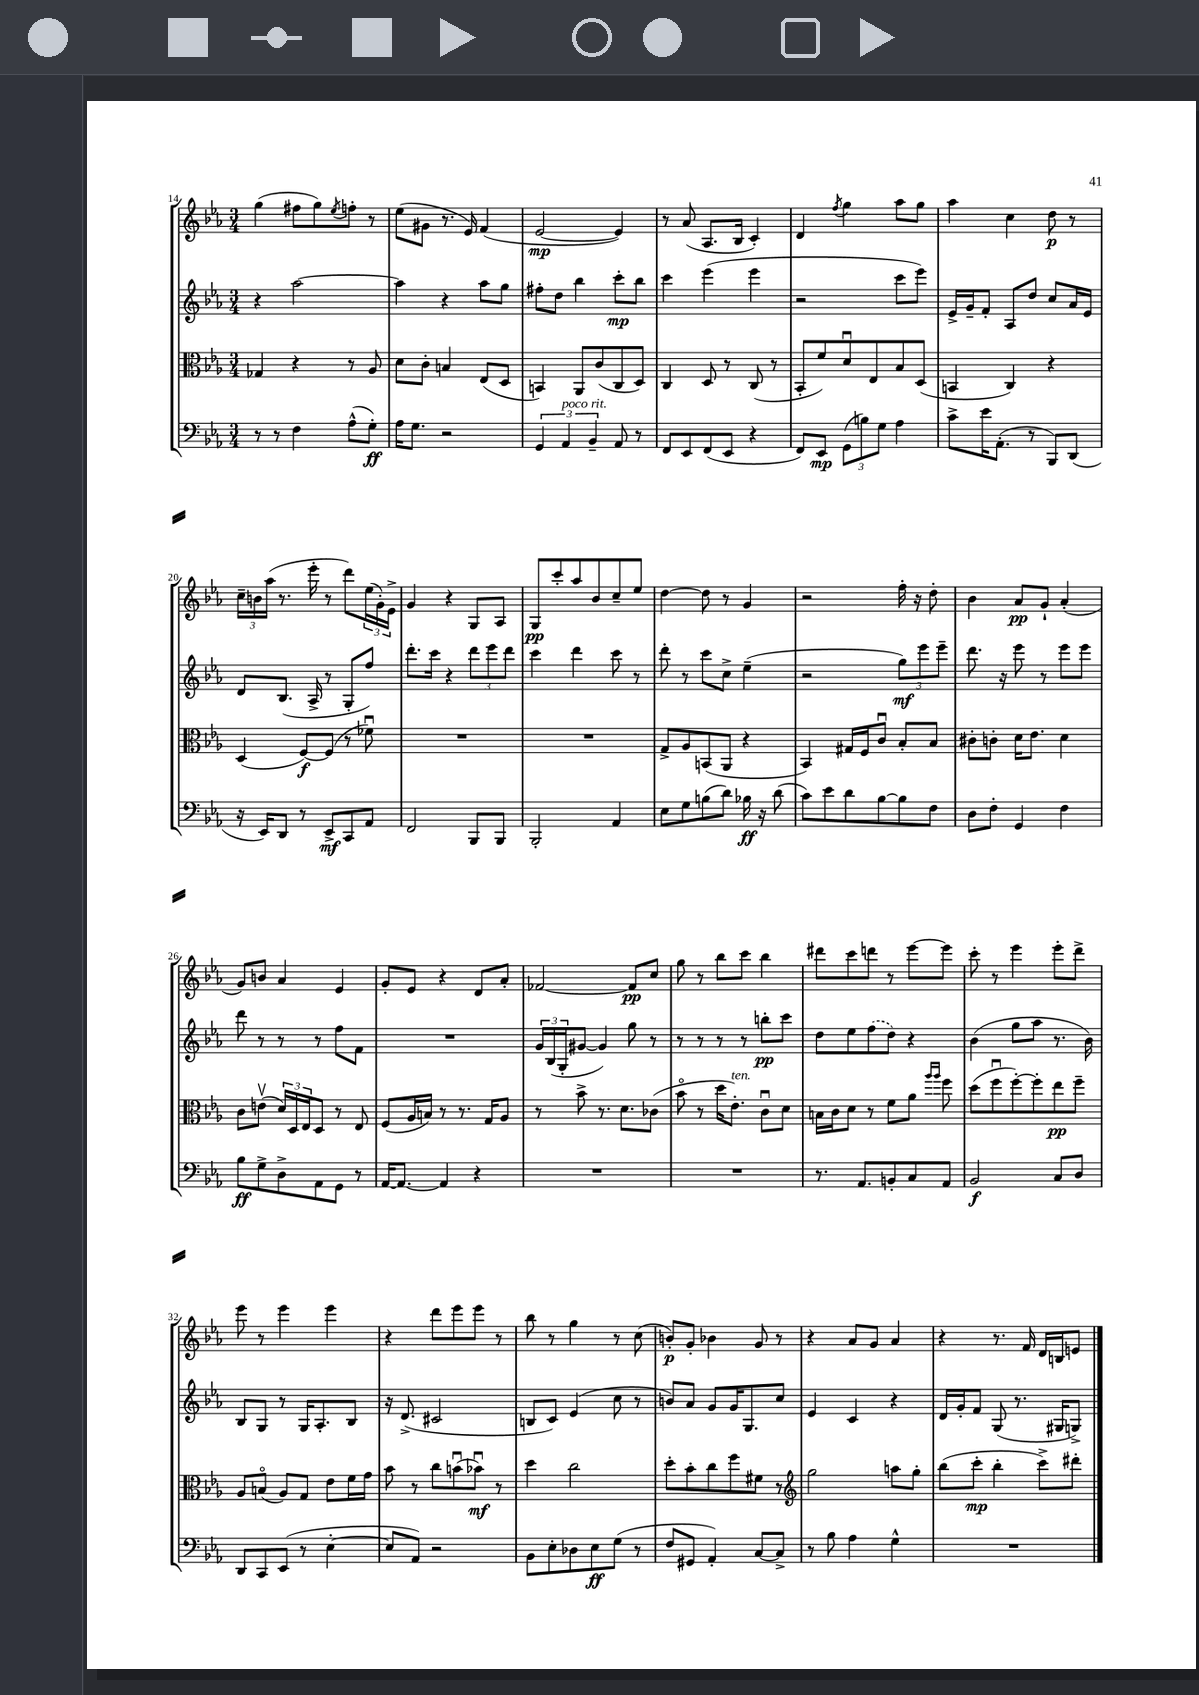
<<
\new StaffGroup <<
\new Staff = "s0" {
    \clef treble \key ees \major \numericTimeSignature \time 3/4
    g''4( fis''8 g''8) \acciaccatura { ees''8 } f''8-. r8 |
    ees''8( gis'8 r8. ees'16) f'4( |
    ees'2~\mp ees'4) |
    r8 aes'8( aes8. bes16 c'4-.) |
    d'4 \acciaccatura { f''8 } g''4 aes''8 g''8 |
    aes''4 c''4 d''8\p r8 |
    \tuplet 3/2 { c''16-- b'16 aes''16( } r8. ees'''16-. r8 d'''8) \tuplet 3/2 { ees''16( g'16-.) ees'16-> } |
    g'4 r4 g8 aes8 |
    g8\pp c'''8-. aes''8 bes'8 c''8-- ees''8 |
    d''4~ d''8 r8 g'4 |
    r2 f''16-. r16 d''8-. |
    bes'4 aes'8\pp g'8-! aes'4-.( |
    g'8) b'8 aes'4 ees'4 |
    g'8-. ees'8 r4 d'8 aes'8-. |
    fes'2~ fes'8\pp c''8 |
    g''8 r8 bes''8 c'''8 bes''4 |
    dis'''8 c'''8 d'''8 r8 ees'''8~ ees'''8 |
    c'''8-. r8 ees'''4 ees'''8-. d'''8-> |
    ees'''8 r8 ees'''4 ees'''4 |
    r4 d'''8 ees'''8 ees'''8 r8 |
    bes''8 r8 g''4 r8 c''8( |
    b'8-.\p) g'8-. bes'4 g'8 r8 |
    r4 aes'8 g'8 aes'4 |
    r4 r8. f'16 d'16 b16 e'8 \bar "|." |
}
\new Staff = "s1" {
    \clef treble \key ees \major \numericTimeSignature \time 3/4
    r4 aes''2~ |
    aes''4 r4 aes''8 g''8 |
    fis''8-. d''8 bes''4 c'''8-.\mp bes''8 |
    c'''4 ees'''4( ees'''4 |
    r2 c'''8 ees'''8) |
    ees'16-> g'16-- f'8-. aes8 d''8 c''8 aes'16 ees'16 |
    d'8 bes8.( aes16-> r8 g8-. f''8) |
    d'''8.-. c'''16 r4 \tuplet 3/2 { d'''8 ees'''8 d'''8 } |
    c'''4 d'''4 c'''8 r8 |
    d'''8-. r8 c'''8 c''8-> ees''4--( |
    r2 \tuplet 3/2 { g''8\mf) ees'''8 ees'''8-- } |
    d'''8. r16 ees'''8 r8 ees'''8 ees'''8 |
    d'''8 r8 r8 r8 f''8 f'8 |
    R2. |
    \tuplet 3/2 { g'16 bes16( g16-. } gis'8~ gis'4) g''8 r8 |
    r8 r8 r8 r8 b''8-.\pp c'''8 |
    d''8 ees''8 \once \slurDashed f''8( d''8) r4 |
    bes'4( g''8 aes''8 r8. bes'16) |
    bes8 g8 r8 g16 aes8.-. bes8 |
    r16 d'8.->( cis'2 |
    b8 c'8) ees'4( c''8 r8 |
    b'8) aes'8 g'8 g'16 g8. c''8 |
    ees'4 c'4 r4 |
    d'16 g'16-. f'8 g8( r8. gis16 g8->) \bar "|." |
}
\new Staff = "s2" {
    \clef alto \key ees \major \numericTimeSignature \time 3/4
    ges4 r4 r8 aes8 |
    d'8 c'8-. b4 ees8( d8 |
    b,4) aes,8 c'8( c8 d8) |
    c4 d8 r8 c8( r8 |
    bes,8-. f'8) d'8\downbow ees8 bes8 d8( |
    b,4 c4) r4 |
    d4( f8~\f) f8( r8 fes'8\downbow) |
    R2. |
    R2. |
    g8-> aes8 b,8( aes,8 r4 |
    bes,4) gis16 f16 c'8\downbow bes8-. bes8 |
    cis'8-. c'8-. d'16 ees'8. d'4 |
    c'8 e'8\upbow( \tuplet 3/2 { d'16) d16 ees16 } d8 r8 ees8 |
    f8( aes16 b16) r8 r8. g16 aes8 |
    r8 bes'8-> r8. d'8. ces'8( |
    bes'8\flageolet r8 d''16 ees'8.-.^\markup { \italic "ten." }) c'8\downbow d'8 |
    b16 c'16 d'8 r8 f'8 aes'8 \grace { aes''16 aes''16 } f''8 |
    d''8( f''8\downbow f''8~-.) f''8-. ees''8\pp f''8-- |
    aes8 b8\flageolet( aes8) g8 ees'8 f'16 g'16 |
    bes'8 r8 c''8 b'8\downbow( bes'8\downbow\mf) r8 |
    d''4 c''2 |
    d''8-. bes'8-. c''8 f''8 fis'8 r8 |
    \clef treble g''2 a''8 g''8-. |
    bes''8( c'''8-.\mp bes''4-. c'''8->) dis'''8-. \bar "|." |
}
\new Staff = "s3" {
    \clef bass \key ees \major \numericTimeSignature \time 3/4
    r8 r8 f4 aes8-^( g8-.\ff) |
    aes16 g8. r2 |
    \tuplet 3/2 { g,4 aes,4^\markup { \italic "poco rit." } bes,4-- } aes,8 r8 |
    f,8 ees,8 f,8( ees,8 r4 |
    f,8) ees,8\mp \tuplet 3/2 { g,8( b8) g8 } aes4 |
    c'8-> ees'16 aes,8.-.( r8 bes,,8) d,8( |
    r16 ees,16) d,8 r8 ees,8->\mf c,8 aes,8 |
    f,2 bes,,8 bes,,8 |
    bes,,2-. aes,4 |
    ees8 g8 b8( d'8) bes16\ff r16 d'8( |
    c'8) ees'8 d'8 bes8~ bes8 f8 |
    d8 f8-. g,4 f4 |
    bes8\ff g8-> d8-> aes,8 g,8 r8 |
    aes,16~ aes,8.~ aes,4 r4 |
    R2. |
    R2. |
    r8. aes,8. b,8-. c8 aes,8 |
    bes,2\f c8 d8 |
    d,8 c,8 ees,8( r8 ees4~-. |
    ees8 aes,8) r2 |
    bes,8 ees8-. des8 ees8\ff g8( r8 |
    f8 gis,8 aes,4-.) c8~ c8-> |
    r8 bes8 aes4 g4-^ |
    R2. \bar "|." |
}
>>
>>
\layout { \context { \Score currentBarNumber = #14 } }
